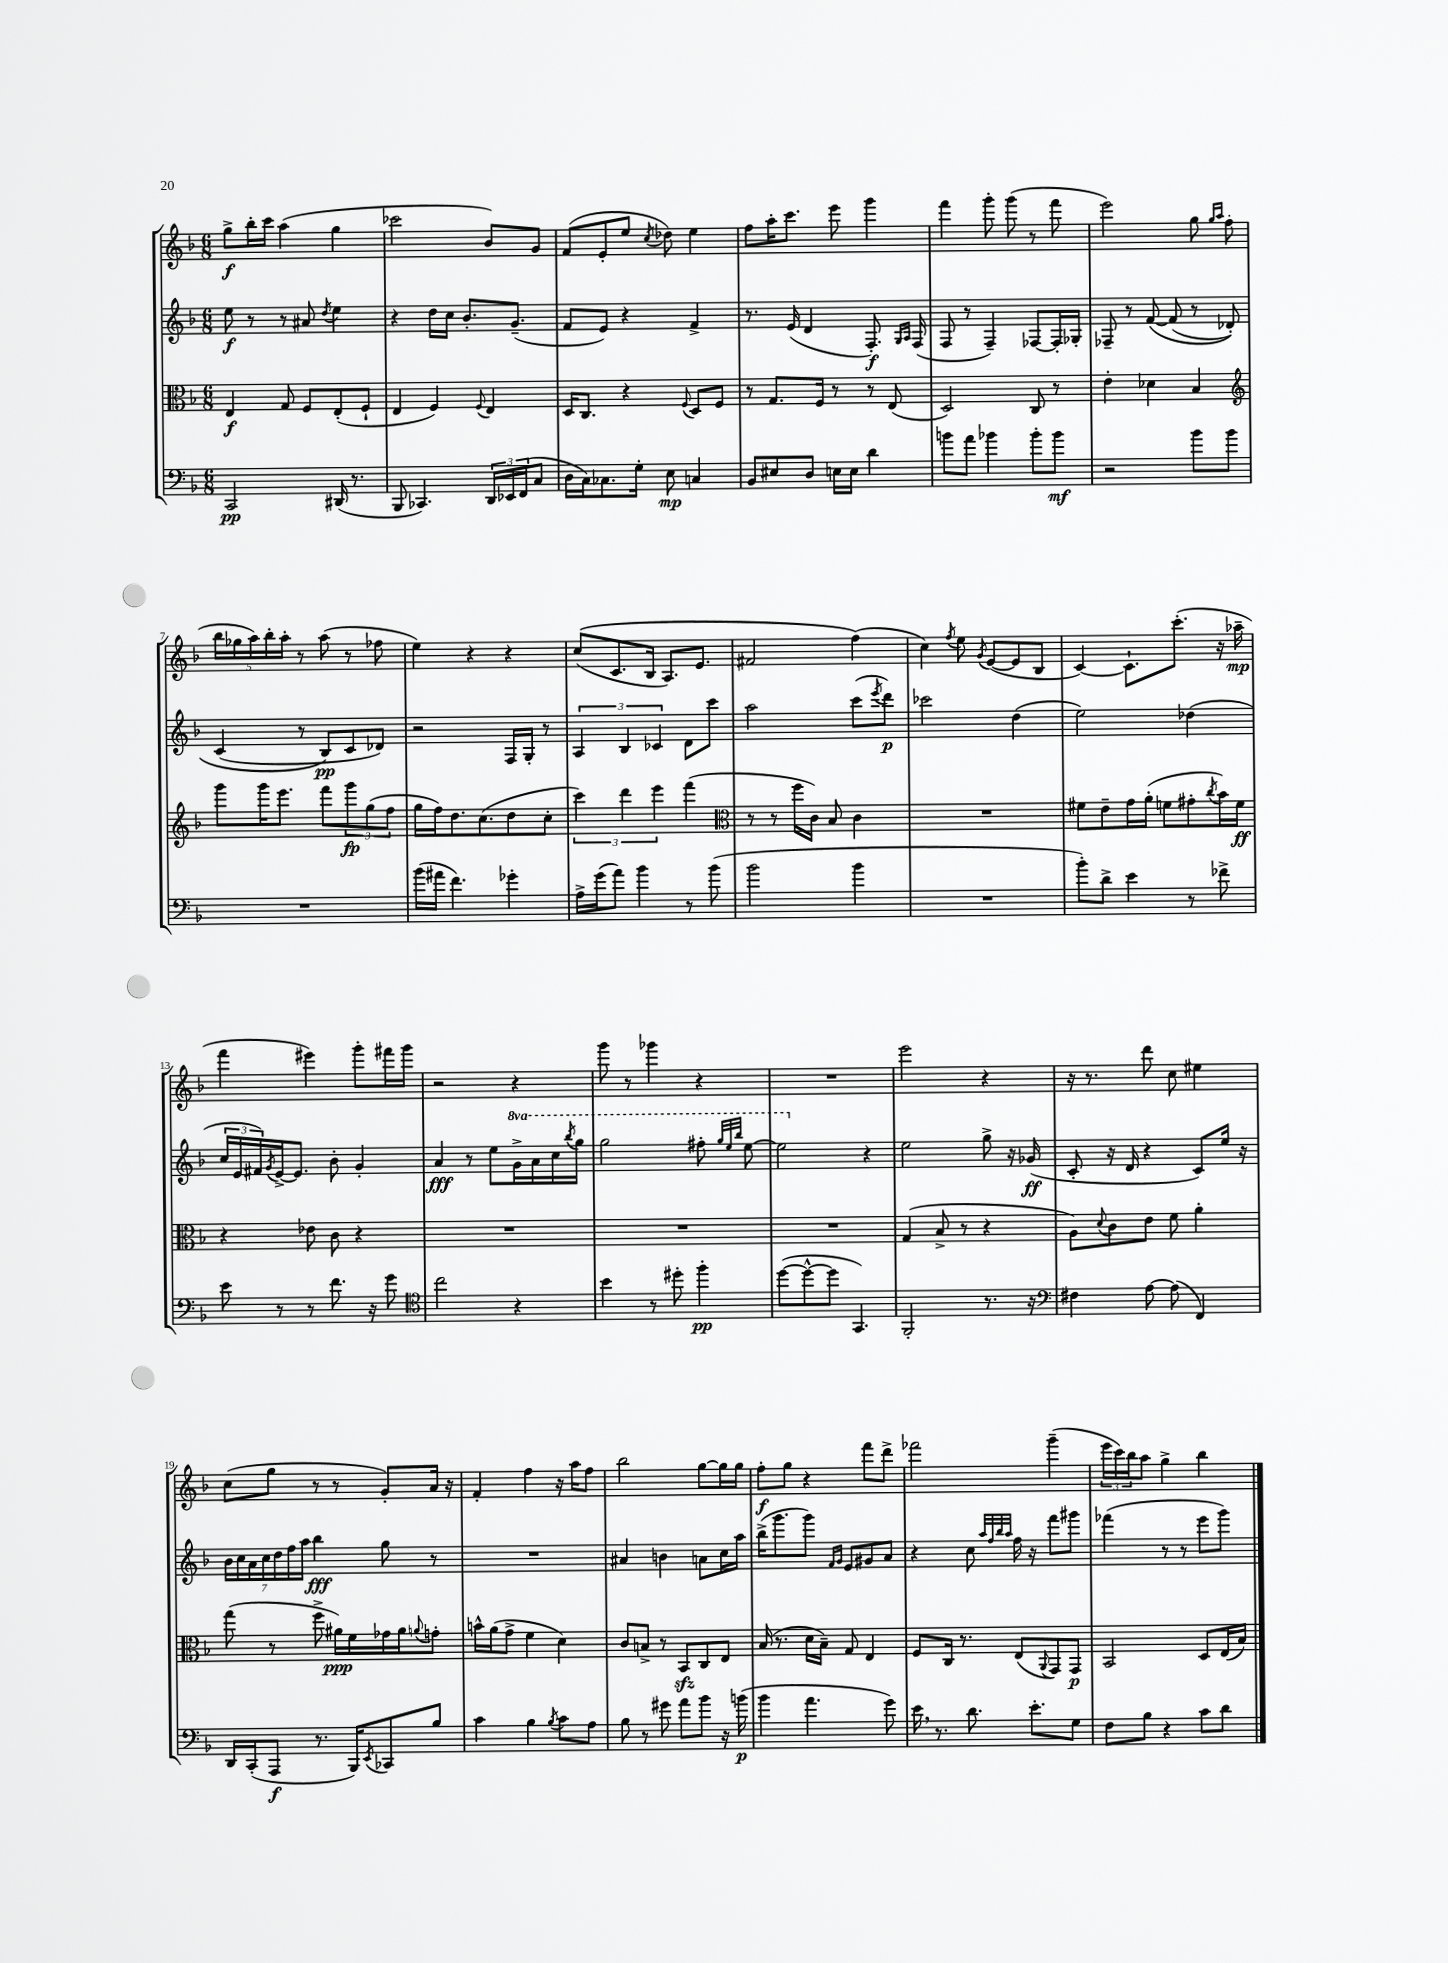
<<
\new StaffGroup <<
\new Staff = "s0" {
    \clef treble \key f \major \numericTimeSignature \time 6/8
    g''8->\f bes''16-. c'''16 a''4( g''4 |
    ces'''2 bes'8) g'8 |
    f'8( e'8-. e''8 \acciaccatura { c''8 } des''8) e''4 |
    f''8 a''16-. c'''8. e'''8 g'''4 |
    f'''4 g'''8-. g'''8( r8 f'''8 |
    e'''2) g''8 \grace { g''16 a''16 } f''8( |
    \tuplet 5/4 { bes''16 ges''16 a''16) bes''16-. a''16-. } r8 a''8( r8 fes''8 |
    e''4) r4 r4 |
    c''8(\( c'8. bes16 a8.) e'8. |
    fis'2 f''4(\) |
    c''4) \acciaccatura { f''8 } e''8 \acciaccatura { g'8 } e'8~( e'8 bes8 |
    c'4~) c'8.-! c'''8.-.( r16 aes''16--\mp |
    f'''4 eis'''4) g'''8-. fis'''16 g'''16 |
    r2 r4 |
    g'''8 r8 ges'''4 r4 |
    R2. |
    e'''2 r4 |
    r16 r8. d'''8 c''8 eis''4 |
    c''8( g''8 r8 r8 g'8-.) a'16 r16 |
    f'4-. f''4 r16 a''16 f''8 |
    bes''2 g''8~ g''16 g''16 |
    f''8-.\f g''8 r4 f'''8 d'''8-> |
    fes'''2 g'''4--( |
    \tuplet 3/2 { e'''16 c'''16) bes''16 } a''8 g''4-> bes''4 \bar "|." |
}
\new Staff = "s1" {
    \clef treble \key f \major \numericTimeSignature \time 6/8 \set Staff.ottavationMarkups = #ottavation-simple-ordinals
    e''8\f r8 r8 ais'8 \acciaccatura { d''8 } e''4 |
    r4 d''16 c''16 bes'8.-. g'8.--( |
    f'8 e'8) r4 f'4-> |
    r8. e'16( d'4 f8.-.\f) \grace { g16 a16 } f16( |
    f8 r8 f4--) fes8~ fes16-. ges16-. |
    fes8-- r8 f'8~\( f'8( r8 des'8-.) |
    c'4( r8 bes8\pp\) c'8 des'8) |
    r2 f16 g16-. r8 |
    \tuplet 3/2 { a4 bes4 ces'4 } d'8 c'''8 |
    a''2 c'''8( \acciaccatura { e'''8 } d'''8\p) |
    ces'''2 d''4( |
    e''2) des''4( |
    \tuplet 3/2 { c''16 e'16 fis'16) } \acciaccatura { g'8 } e'16~-> e'8. bes'8-. g'4-. |
    a'4\fff r8 e''8 \ottava #1 g''16-> a''16 c'''16 \acciaccatura { bes'''8 } g'''16 |
    g'''2 fis'''8-. \grace { g'''32 e'''32 bes'''32 } e'''8~ |
    e'''2 \ottava #0 r4 |
    e''2 g''8-> r16 ges'16\ff( |
    c'8-. r16 d'16 r4 c'8) e''16 r16 |
    \tuplet 7/4 { bes'16 c''16 a'16 c''16 d''16 f''16 a''16 } bes''4\fff g''8 r8 |
    R2. |
    ais'4 b'4 a'8 c''16 a''16 |
    bes''16->( g'''8. g'''8) \grace { f'16 g'16 } e'8 gis'8 a'8 |
    r4 c''8 \grace { a''32 f''32 bes''32 a''32 } f''16 r16 f'''8 gis'''8 |
    fes'''4( r8 r8 e'''8 g'''8) \bar "|." |
}
\new Staff = "s2" {
    \clef alto \key f \major \numericTimeSignature \time 6/8
    e4\f g8 f8 e8-.( f8-! |
    e4 f4) \appoggiatura { f8 } e4 |
    d16 c8. r4 \appoggiatura { f8 } d8 f8 |
    r8 g8. f16 r8 r8 e8( |
    d2) c8 r8 |
    e'4-. des'4 bes4 |
    \clef treble g'''8 g'''16 e'''8. f'''8 \tuplet 3/2 { g'''8\fp g''8( f''8 } |
    g''16 f''16) d''8. c''8.( d''8 c''8-. |
    \tuplet 3/2 { c'''4) d'''4 e'''4 } f'''4( |
    \clef alto r8 r8 f''16 c'16) bes8 c'4 |
    R2. |
    fis'8 e'8-- g'16 a'16-.( f'8 gis'8-. \acciaccatura { c''8 } bes'16) f'16\ff |
    r4 ees'8 c'8 r4 |
    R2. |
    R2. |
    R2. |
    g4( bes8-> r8 r4 |
    a8) \appoggiatura { d'8 } c'8 e'8 f'8 a'4-. |
    g''8( r8 f''8-> ais'16\ppp) f'16 ges'16 ais'16 \appoggiatura { a'8 } g'8-. |
    b'16-^ a'16( g'8-> f'4 d'4) |
    c'8 b8-> r8 bes,8\sfz c8 e8 |
    bes16( r8. d'16 bes16--) g8 e4 |
    f8 c16 r8. e8( \appoggiatura { a,8 } g,8) g,8\p |
    bes,2 d8 e16( bes16) \bar "|." |
}
\new Staff = "s3" {
    \clef bass \key f \major \numericTimeSignature \time 6/8
    c,2\pp dis,16( r8. |
    bes,,8 ces,4.) \tuplet 3/2 { d,16 ees,16 f,16( } c8 |
    d16 c16) ces8. g16-. e8\mp c4 |
    bes,8 eis8 d8 e16 e16 d'4 |
    b'8 a'8 bes'4 bes'8-. bes'8\mf |
    r2 bes'8 bes'8 |
    R2. |
    bes'16( ais'16 f'4.) ges'4-. |
    a16-> g'16( a'8) bes'4 r8 bes'8( |
    bes'2 bes'4 |
    R2. |
    bes'8-.) d'8-> e'4 r8 fes'8-> |
    e'8 r8 r8 f'8. r16 g'8 |
    \clef tenor c''2 r4 |
    bes'4 r8 dis''8-. f''4-.\pp |
    d''8~( d''8~-^ d''8 g,4.) |
    f,2-. r8. r16 |
    \clef bass fis4 a8~ a8( f,4) |
    d,16 c,16-.( a,,8\f r8. bes,,16) \acciaccatura { e,8 } ces,8 bes8 |
    c'4 bes4 \acciaccatura { bes8 } c'8 a8 |
    bes8 r8 gis'8 a'8 bes'8 r16 b'16\p( |
    bes'4 a'4. g'8) |
    e'16 \breathe r8. d'8. e'8.-. g8 |
    f8 bes8 r4 c'8 d'8 \bar "|." |
}
>>
>>
